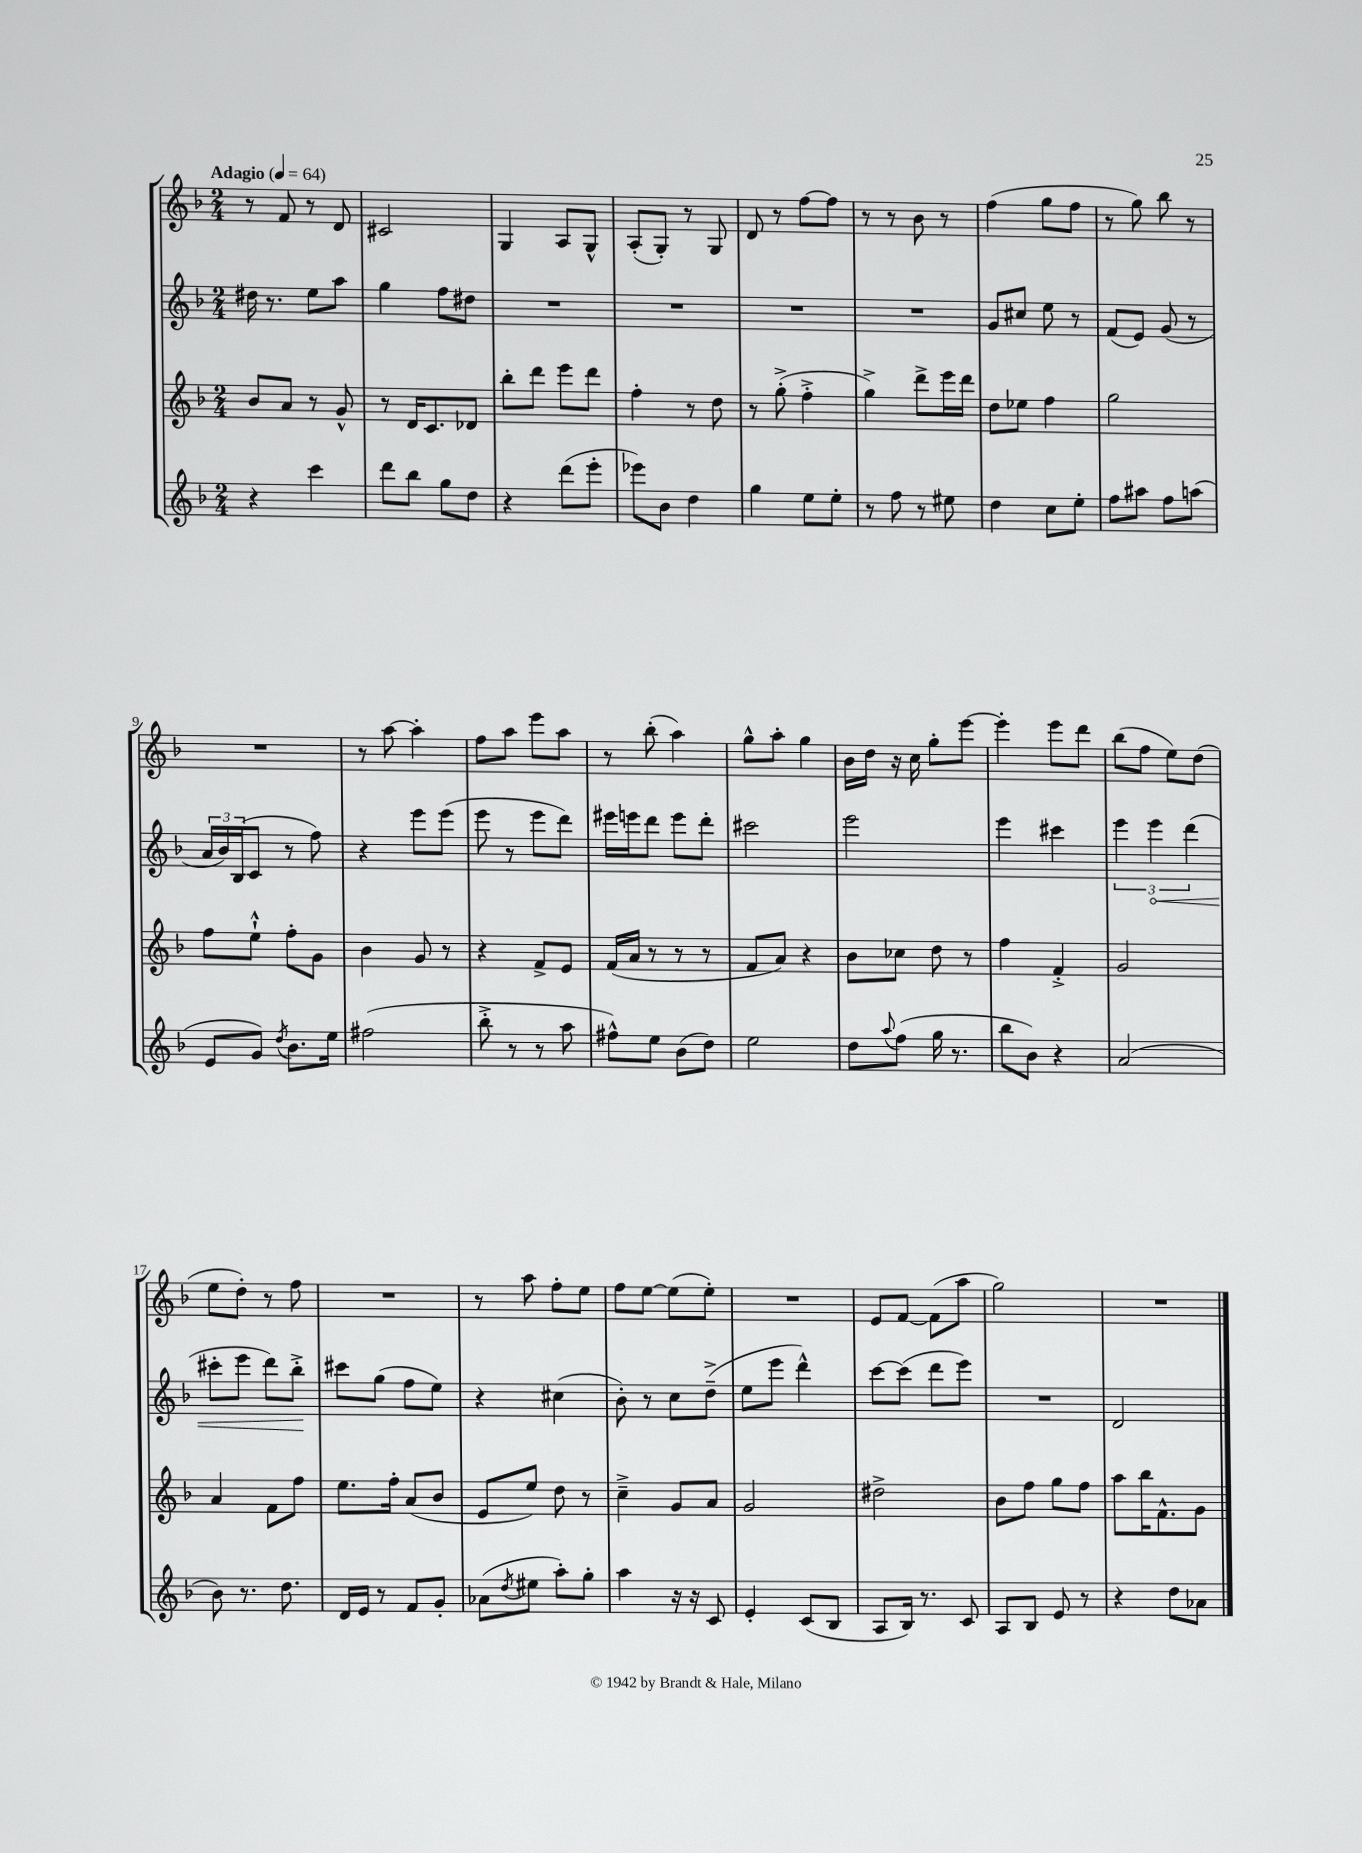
<<
\new StaffGroup <<
\new Staff = "s0" {
    \clef treble \key f \major \numericTimeSignature \time 2/4 \tempo "Adagio" 4 = 64
    r8 f'8 r8 d'8 |
    cis'2 |
    g4 a8 g8-^ |
    a8-.( g8-.) r8 g8 |
    d'8 r8 f''8~ f''8 |
    r8 r8 bes'8 r8 |
    f''4( g''8 f''8 |
    r8 g''8) bes''8 r8 |
    R2 |
    r8 a''8~ a''4-. |
    f''8 a''8 e'''8 a''8 |
    r8 bes''8-.( a''4) |
    g''8-^ a''8-. g''4 |
    bes'16 d''16 r16 c''16 g''8-. e'''8~ |
    e'''4-. e'''8 d'''8 |
    bes''8( f''8 e''8) d''8( |
    e''8 d''8-.) r8 f''8 |
    R2 |
    r8 a''8 f''8-. e''8 |
    f''8 e''8~ e''8( e''8-.) |
    R2 |
    e'8 f'8~ f'8( a''8 |
    g''2) |
    R2 \bar "|." |
}
\new Staff = "s1" {
    \clef treble \key f \major \numericTimeSignature \time 2/4
    dis''16 r8. e''8 a''8 |
    g''4 f''8 dis''8 |
    R2 |
    R2 |
    R2 |
    R2 |
    g'8 cis''8 e''8 r8 |
    f'8( e'8) g'8( r8 |
    \tuplet 3/2 { a'16 bes'16) bes16( } c'8 r8 f''8) |
    r4 e'''8 e'''8( |
    e'''8 r8 e'''8 d'''8) |
    eis'''16 e'''16 d'''8 e'''8 d'''8-. |
    cis'''2 |
    e'''2 |
    e'''4 cis'''4 |
    \tuplet 3/2 { e'''4 \once \override Hairpin.circled-tip = ##t e'''4\< d'''4( } |
    cis'''8-. e'''8 d'''8) bes''8-.->\! |
    cis'''8 g''8( f''8 e''8) |
    r4 cis''4( |
    bes'8-.) r8 c''8 d''8--->( |
    e''8 e'''8 d'''4-^) |
    c'''8~ c'''8( d'''8 e'''8) |
    R2 |
    d'2 \bar "|." |
}
\new Staff = "s2" {
    \clef treble \key f \major \numericTimeSignature \time 2/4
    bes'8 a'8 r8 g'8-^ |
    r8 d'16 c'8. des'8 |
    bes''8-. d'''8 e'''8 d'''8 |
    f''4-. r8 d''8 |
    r8 g''8-.->( f''4-.-> |
    g''4->) d'''8-> e'''16 d'''16 |
    d''8 ees''8 f''4 |
    g''2 |
    f''8 e''8-!-^ f''8-. g'8 |
    bes'4 g'8 r8 |
    r4 f'8-> e'8 |
    f'16( a'16 r8 r8 r8 |
    f'8 a'8) r4 |
    bes'8 ces''8 d''8 r8 |
    f''4 f'4-.-> |
    g'2 |
    a'4 f'8 f''8 |
    e''8. f''16-. a'8( bes'8 |
    e'8 e''8) d''8 r8 |
    c''4---> g'8 a'8 |
    g'2 |
    dis''2-> |
    bes'8 f''8 g''8 f''8 |
    a''8 bes''16 f'8.-^ g'8 \bar "|." |
}
\new Staff = "s3" {
    \clef treble \key f \major \numericTimeSignature \time 2/4
    r4 c'''4 |
    d'''8 bes''8 g''8 d''8 |
    r4 d'''8( e'''8-. |
    ees'''8) bes'8 d''4 |
    g''4 e''8 e''8-. |
    r8 f''8 r8 eis''8 |
    d''4 c''8 e''8-. |
    f''8 ais''8 f''8 a''8( |
    e'8 g'8) \acciaccatura { d''8 } bes'8. e''16 |
    fis''2( |
    bes''8-.-> r8 r8 a''8 |
    fis''8-^) e''8 bes'8( d''8) |
    e''2 |
    d''8 \appoggiatura { a''8 } f''8( g''16 r8. |
    bes''8 bes'8) r4 |
    a'2( |
    bes'8) r8. d''8. |
    d'16 e'16 r8 f'8 g'8-. |
    aes'8( \acciaccatura { d''8 } eis''8 a''8-.) g''8-. |
    a''4 r16 r16 c'8 |
    e'4-. c'8( bes8 |
    a8 bes16) r8. c'8 |
    a8 bes8 e'8 r8 |
    r4 d''8 aes'8 \bar "|." |
}
>>
>>
